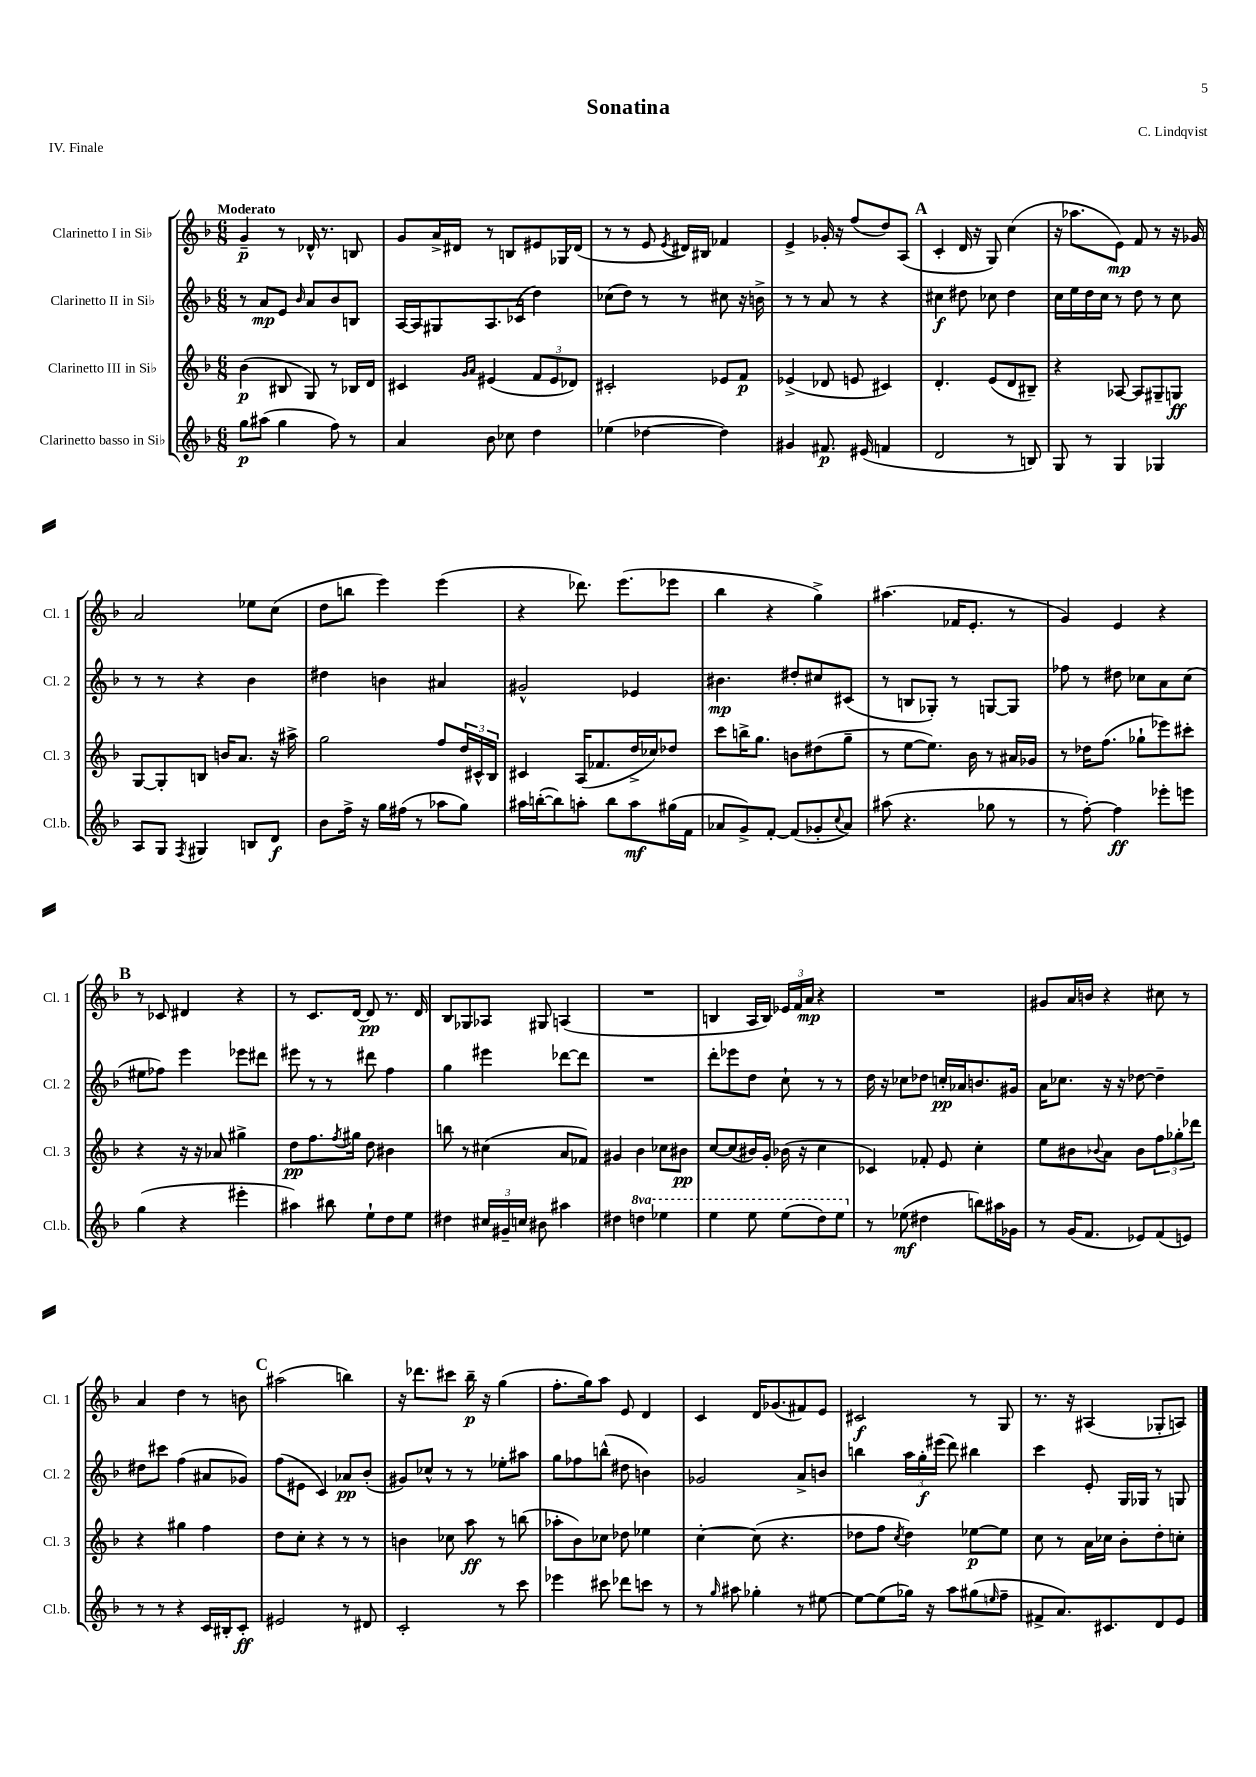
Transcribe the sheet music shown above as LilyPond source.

\header { title = "Sonatina" composer = "C. Lindqvist" piece = "IV. Finale" }
<<
\new StaffGroup <<
\new Staff = "s0" \with { instrumentName = "Clarinetto I in Sib" shortInstrumentName = "Cl. 1" } {
    \clef treble \key f \major \numericTimeSignature \time 6/8 \tempo "Moderato"
    g'4--\p r8 des'16-^ r8. b8 |
    g'8 a'16-> dis'16 r8 b8 eis'8 ges16 des'16( |
    r8 r8 e'8 \acciaccatura { e'8 } dis'16) bis16 fes'4 |
    e'4-> ges'16-. r16 f''8( d''8) a8( |
    \mark \markup { \bold "A" } c'4-. d'16 r16 g8) c''4( |
    r16 aes''8. e'8\mp) f'8 r8 r16 ges'16 |
    a'2 ees''8 c''8( |
    d''8 b''8 e'''4) e'''4( |
    r4 des'''8.) e'''8.( ees'''8 |
    bes''4 r4 g''4->) |
    ais''4.( fes'16 e'8.-. r8 |
    g'4) e'4 r4 |
    \mark \markup { \bold "B" } r8 ces'8 dis'4 r4 |
    r8 c'8. d'16~ d'8\pp r8. d'16 |
    bes8 ges8 aes8 gis8 a4( |
    R2. |
    b4 a16 b16) \tuplet 3/2 { ees'16 f'16 a'16\mp } r4 |
    R2. |
    gis'8 a'16 b'16 r4 cis''8 r8 |
    a'4 d''4 r8 b'8 |
    \mark \markup { \bold "C" } ais''2( b''4) |
    r16 des'''8. cis'''8 bes''16--\p r16 g''4( |
    f''8.-. g''16) a''8 e'8 d'4 |
    c'4 d'16 ges'8.( fis'8) e'8 |
    cis'2\f r8 g8 |
    r8. r16 ais4( ges8-. a8) \bar "|." |
}
\new Staff = "s1" \with { instrumentName = "Clarinetto II in Sib" shortInstrumentName = "Cl. 2" } {
    \clef treble \key f \major \numericTimeSignature \time 6/8
    r8 a'8\mp e'8 \grace { bes'16 } a'8 bes'8 b8 |
    a16~ a16 gis8 a8. ces'16( d''4) |
    ces''8( d''8) r8 r8 cis''8 r16 b'16-> |
    r8 r8 a'8 r8 r4 |
    \mark \markup { \bold "A" } cis''4\f dis''8 ces''8 dis''4 |
    c''16 e''16 d''16 c''16 r8 d''8 r8 c''8 |
    r8 r8 r4 bes'4 |
    dis''4 b'4 ais'4 |
    gis'2-^ ees'4 |
    bis'4.\mp dis''8-. cis''8 cis'8( |
    r8 b8 ges8-.) r8 g8~ g8 |
    fes''8 r8 dis''8 ces''8 a'8 ces''8( |
    \mark \markup { \bold "B" } eis''8 fes''8) e'''4 ees'''8 dis'''8 |
    eis'''8 r8 r8 dis'''8 f''4 |
    g''4 eis'''4 des'''8~ des'''8 |
    R2. |
    d'''8-. ees'''8 d''8 c''8-! r8 r8 |
    d''16 r16 ces''8 des''8 c''16-.\pp aes'16 b'8. gis'16 |
    a'16 ces''8. r16 r16 des''8~ des''4-- |
    dis''8 cis'''8 f''4( ais'8 ges'8) |
    \mark \markup { \bold "C" } f''8( eis'8 c'4) aes'8\pp bes'8-.( |
    gis'8) ces''8-^ r8 r8 ees''8-. ais''8 |
    g''8 fes''8 b''8-^( dis''8 b'4) |
    ges'2 a'8-> b'8 |
    b''4 \tuplet 3/2 { a''16 g''16-.\f eis'''16( } d'''8) bis''4 |
    c'''4 e'8-. g16 ges16 r8 g8 \bar "|." |
}
\new Staff = "s2" \with { instrumentName = "Clarinetto III in Sib" shortInstrumentName = "Cl. 3" } {
    \clef treble \key f \major \numericTimeSignature \time 6/8
    bes'4\p( bis8 g8) r8 bes16 d'16 |
    cis'4 \grace { g'16 a'16 } eis'4( \tuplet 3/2 { f'8 eis'8 des'8) } |
    cis'2-. ees'8 f'8\p |
    ees'4->( des'8 e'8 cis'4) |
    \mark \markup { \bold "A" } d'4.-. e'8( d'8 bis8--) |
    r4 aes8~ aes8 gis8-- g8\ff |
    g8~ g8-. b8 b'16 a'8. r16 ais''16-> |
    g''2 f''8 \tuplet 3/2 { d''16 cis'16-^ bes16 } |
    cis'4 a16( fes'8. d''16-> ces''16) des''8 |
    c'''8 b''16-> g''8. b'8 dis''8( g''8-- |
    r8 e''8~ e''8.) bes'16 r8 ais'16 ges'16 |
    r8 des''16 f''8.( ges''8-! ees'''8) cis'''8-. |
    \mark \markup { \bold "B" } r4 r16 r16 aes'8 gis''4-> |
    d''8\pp f''8. \acciaccatura { f''8 } gis''16 d''8 bis'4 |
    b''8 r8 cis''4( a'8 fes'8) |
    gis'4 bes'4 ces''8 bis'8\pp |
    c''8~ c''8( bis'16) g'16-. bes'16( r16 c''4 |
    ces'4) fes'8-. e'8 c''4-. |
    e''8 bis'8 \appoggiatura { bes'8 } a'8 bes'8 \tuplet 3/2 { f''8 ges''8-. des'''8 } |
    r4 gis''4 f''4 |
    \mark \markup { \bold "C" } d''8 c''8-. r4 r8 r8 |
    b'4 ces''8 a''8\ff r8 b''8( |
    aes''8-. bes'8) ces''8 des''8 ees''4 |
    c''4~-. c''8( r4. |
    des''8 f''8 \acciaccatura { c''8 } des''4) ees''8~\p ees''8 |
    c''8 r8 a'16 ces''16 bes'8-. d''8-. c''8-. \bar "|." |
}
\new Staff = "s3" \with { instrumentName = "Clarinetto basso in Sib" shortInstrumentName = "Cl.b." } {
    \clef treble \key f \major \numericTimeSignature \time 6/8 \set Staff.ottavationMarkups = #ottavation-simple-ordinals
    g''8\p ais''8( g''4 f''8) r8 |
    a'4 bes'8 ces''8 d''4 |
    ees''4( des''4~ des''4) |
    gis'4 fis'8.\p eis'16( f'4 |
    \mark \markup { \bold "A" } d'2 r8 b8) |
    g8 r8 g4 ges4 |
    a8 g8 \acciaccatura { f8 } gis4 b8 d'8\f |
    bes'8 f''16-> r16 g''16 fis''16( r8 aes''8 g''8) |
    ais''16 b''16~-.( b''8) a''8-. b''8 a''8\mf gis''16( f'16 |
    aes'8 g'8->) f'8~-. f'8( ges'8-. \appoggiatura { c''8 } aes'8) |
    ais''8( r4. ges''8 r8 |
    r8 f''8~-.) f''4\ff ees'''8-. e'''8 |
    \mark \markup { \bold "B" } g''4( r4 eis'''4-. |
    ais''4) bis''8 e''8-! d''8 e''8 |
    dis''4 \tuplet 3/2 { cis''16 gis'16-- c''16 } bis'8 ais''4 |
    dis''4 \ottava #1 d'''!4 ees'''4 |
    e'''4 e'''8 e'''8( d'''8) e'''8 \ottava #0 |
    r8 ees''8\mf( dis''4 b''8) ais''16 ges'16 |
    r8 g'16( f'8. ees'8) f'8( e'8) |
    r8 r8 r4 c'16 bis16-. c'8-.\ff |
    \mark \markup { \bold "C" } eis'2 r8 dis'8 |
    c'2-. r8 c'''8 |
    ees'''4 cis'''8 des'''8 c'''8 r8 |
    r8 \grace { g''16 } ais''8 ges''4-. r8 eis''8~ |
    eis''8~ eis''8( ges''16) r16 a''8 gis''8( \grace { e''16 } f''8-- |
    fis'8-> a'8.) cis'8. d'8 e'8 \bar "|." |
}
>>
>>
\layout { \context { \Score \remove "Bar_number_engraver" } }
